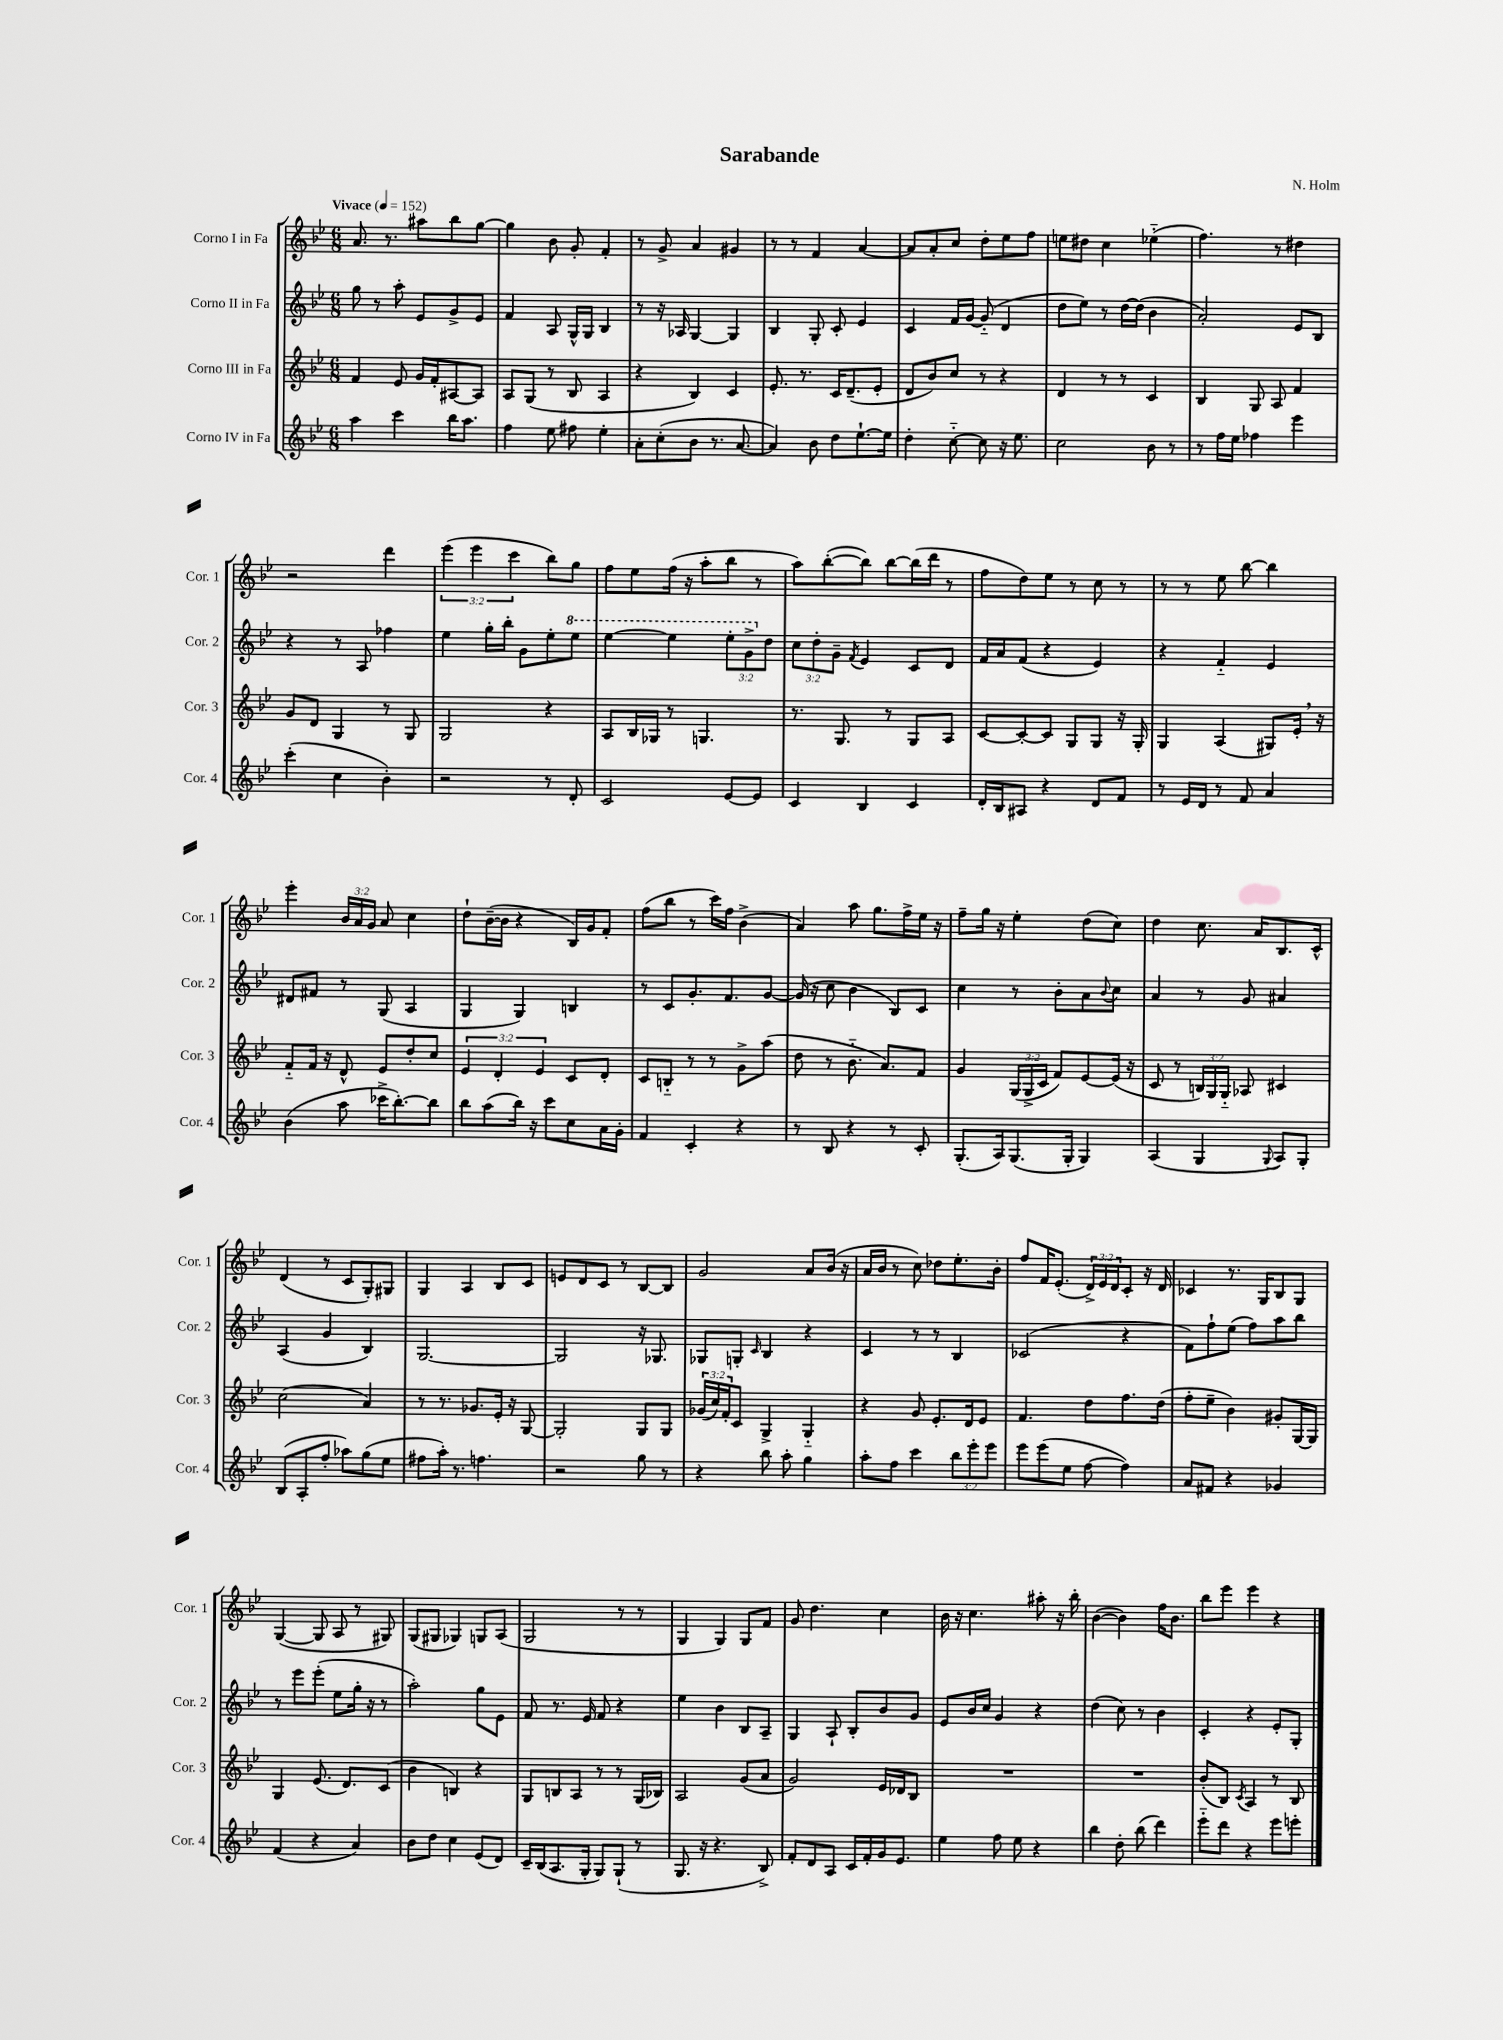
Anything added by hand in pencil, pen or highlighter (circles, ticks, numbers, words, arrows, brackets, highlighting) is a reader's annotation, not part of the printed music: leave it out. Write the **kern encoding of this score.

**kern	**kern	**kern	**kern
*staff4	*staff3	*staff2	*staff1
*clefG2	*clefG2	*clefG2	*clefG2
*k[b-e-]	*k[b-e-]	*k[b-e-]	*k[b-e-]
*M6/8	*M6/8	*M6/8	*M6/8
*MM152	*MM152	*MM152	*MM152
4aa	4f	8gg	8.a
.	.	8r	.
.	.	.	8.r
4ccc	8e-	8aa'	.
.	16g	8e-	8aa#
.	16f'	.	.
16bb-	[8A#	8g^	8bb-
8.aa	.	.	.
.	8A#]	8e-	[8gg
=	=	=	=
4ff	8A	4f	4gg]
.	(8G	.	.
8ee-	8r	8A	8b-
8ff#	8B-	16G^^	8g'
.	.	16G	.
4ee-'	4A	4B-	4f'
=	=	=	=
8a'	4r	8r	8r
(8cc'	.	16r	8g^
.	.	16A-	.
8b-	4B-)	[4G	4a
8.r	.	.	.
.	4c	4G]	4g#
[8.a	.	.	.
=	=	=	=
4a])	8.e-'	4B-	8r
.	.	.	8r
.	8.r	.	.
8b-	.	8G'	4f
8dd	16c	8c'	.
.	(8.d~	.	.
[8.ee-`	.	4e-	[4a
.	8e-'	.	.
16ee-]	.	.	.
=	=	=	=
4dd'	8d	4c	8a]
.	8b-)	.	8a'
[8cc'~	8cc	16f	8cc
.	.	[16g	.
8cc]	8r	(8g'~]	8dd'
16r	4r	4d	8ee-
8.ee-	.	.	.
.	.	.	8ff
=	=	=	=
2cc	4d	8dd	8ee
.	.	8ee-)	8dd#
.	8r	8r	4cc
.	8r	[16dd	.
.	.	(16dd]	.
8b-	4c	4b-	(4ee-'~
8r	.	.	.
=	=	=	=
8r	4B-	2a')	4.ff)
16ff	.	.	.
16ee-	.	.	.
4ff-	8G	.	.
.	8A	.	8r
4eee-	4f	8e-	4dd#
.	.	8B-	.
=	=	=	=
(4ccc'	8g	4r	2r
.	8d	.	.
4cc	4G	8r	.
.	.	8A	.
4b-')	8r	4ff-	4ddd
.	8G	.	.
=	=	=	=
2r	2G	4ee-	(6eee-
.	.	.	6eee-
.	.	16gg'	.
.	.	16bb-'	.
.	.	.	6ccc
.	.	8g	.
8r	4r	8ee-'	8bb-)
8d'	.	8eee-	8gg
=	=	=	=
2c	8A	[4eee-	8ff
.	16B-	.	8ee-
.	16G-	.	.
.	8r	4eee-]	(16ff
.	.	.	16r
.	4.G	.	8aa'
[8e-	.	12eee-'	8bb-
.	.	12gg^	.
8e-]	.	.	8r
.	.	12dd	.
=	=	=	=
4c	8.r	12cc	8aa)
.	.	12dd'	.
.	.	.	([8bb-'
.	.	12g~	.
.	8.G	.	.
.	.	8qf	.
4B-	.	4e-	8bb-])
.	8r	.	[8bb-
4c	8G	8c	(16bb-]
.	.	.	16ddd
.	8A	8d	8r
=	=	=	=
16d'	[8c	16f	8ff
16B-	.	16a	.
8A#	8c'_	(8f	8dd)
4r	8c]	4r	8ee-
.	8G	.	8r
8d	8G	4e-)	8cc
8f	16r	.	8r
.	16G'	.	.
=	=	=	=
8r	4G	4r	8r
16e-	.	.	8r
16d	.	.	.
8r	(4A	4f'~	8ee-
8f	.	.	[8bb-
4a	8G#)	4e-	4bb-]
.	16e-'	.	.
.	16r	.	.
=	=	=	=
(4b-	8f'~	8d#	4eee-'
.	16f	8f#	.
.	16r	.	.
8aa	8d^^	8r	24b-
.	.	.	24a
.	.	.	24g
16ccc-^	8e-	(8G	8a
[8.bb-')	.	.	.
.	8dd'	4A	4cc
8bb-]	8cc	.	.
=	=	=	=
8bb-	6e-	4G	8dd`
(8aa	.	.	([16b-~
.	6d'	.	.
.	.	.	16b-]
16bb-)	.	4G)	4r
16r	.	.	.
.	6e-	.	.
8ccc	.	.	.
8cc	8c	4B	16B-)
.	.	.	16g
16a	8d'	.	8f'
16g'	.	.	.
=	=	=	=
4f	8c	8r	(8ff
.	8B'~	8c	8bb-
4c'	8r	8.g'	8r
.	8r	.	16ccc)
.	.	8.f	16ff
4r	8g^	.	(4b-^
.	(8aa	[8g	.
=	=	=	=
8r	8dd	(16g]	4a)
.	.	16r	.
8B-	8r	8cc	.
4r	8.b-'~	4b-	8aa
.	.	.	8.gg
.	8.a)	.	.
8r	.	8B-)	.
.	.	.	16ff^
8c'	8f	8c	16ee-
.	.	.	16r
=	=	=	=
(8.G'	4g	4cc	8ff~
.	.	.	16gg
16A)	.	.	16r
(8.G	(24G	8r	4ee-'
.	24G^	.	.
.	24c	.	.
.	8f)	8b-'	.
16G'	.	.	.
4G)	[8e-	8a	(8dd
.	.	8qqb-	.
.	(16e-]	8cc	8cc)
.	16r	.	.
=	=	=	=
(4A	8c	4a	4dd
.	8r	.	.
4G	24B)	8r	8.cc
.	24G	.	.
.	24G'~	.	.
.	8A-	8g	.
.	.	.	16a
8qqG	.	.	.
8A)	4c#	4a#	8.B-
8G'	.	.	.
.	.	.	16c^^
=	=	=	=
(8B-	(2cc	(4A	(4d
8A'	.	.	.
8ff'	.	4g	8r
8aa-)	.	.	8c
(8gg	4a)	4B-)	8G')
8ee-	.	.	8G#
=	=	=	=
8ff#	8r	[2.G	4G
16aa')	8.r	.	.
8.r	.	.	.
.	.	.	4A
.	8.g-	.	.
4.ff	.	.	.
.	16e-'	.	8B-
.	16r	.	.
.	[8G	.	8c
=	=	=	=
2r	2G']	2G]	8e
.	.	.	8d
.	.	.	8c
.	.	.	8r
8gg	8G	16r	[8B-
.	.	8.G-	.
8r	8G	.	8B-]
=	=	=	=
4r	(24g-	8G-	2g
.	24cc)	.	.
.	24f'	.	.
.	8c	8G'	.
.	.	16qqc	.
8bb-	4G^	4B-	.
8aa'	.	.	.
4gg	4G'~	4r	8a
.	.	.	(16b-
.	.	.	16r
=	=	=	=
8aa'	4r	4c	16a
.	.	.	16b-
8ff	.	.	8r
4ccc	8g	8r	8cc)
.	8.e-'	8r	8dd-
12bb-	.	4B-	8.ee-'
.	16d	.	.
12eee-'	.	.	.
.	8e-	.	.
12eee-	.	.	.
.	.	.	16b-'
=	=	=	=
8eee-	4.f	(2c-	8ff
(8eee-	.	.	16f
.	.	.	(8.e-'
8ee-	.	.	.
[8ff	8dd	.	24d^)
.	.	.	24e-
.	.	.	24d
4ff])	8.ff	4r	8c'
.	.	.	16r
.	(16dd	.	16d
=	=	=	=
8a	8ff'	8f)	4c-
8f#	8ee-~	8ff`	.
4r	4b-)	(8ee-	8.r
.	.	8ff)	.
.	.	.	16G
4g-	8g#'	8aa	8B-
.	[16G	8bb-	8G
.	16G]	.	.
=	=	=	=
(4f	4G	8r	([4G
.	.	8eee-	.
4r	(8.e-	(8eee-'	8G]
.	.	8ee-	8A
.	8.d)	.	.
4a)	.	16gg'	8r
.	.	16r	.
.	(8c	8r	8G#)
=	=	=	=
8b-	4b-	2aa')	(8G
8dd	.	.	8G#
4cc	4B)	.	4G-)
(8e-	4r	8gg	8G
8d)	.	8e-	(8A
=	=	=	=
16c~	8G	8f	2G
(16B-	.	.	.
8.A	8B	8.r	.
.	8A	.	.
16G'	.	16e-	.
8G)	8r	8f	.
(8G`	8r	4r	8r
8r	(16G	.	8r
.	16B-)	.	.
=	=	=	=
8.G	2A	4ee-	4G
16r	.	.	.
4.r	.	4b-	4G)
.	(8g	8B-	8G
8B-^)	8a	8A~	8f
=	=	=	=
8f'	2g)	4G	8g
8d	.	.	4.dd
8A	.	8A`	.
16c	.	8B-'	.
16f'	.	.	.
16g	16e-	8b-	4cc
8.e-	16d-	.	.
.	8B-	8g	.
=	=	=	=
4ee-	2.r	8e-	16b-
.	.	.	16r
.	.	16b-	4.cc
.	.	16cc	.
8ff	.	4g	.
8ee-	.	.	.
4r	.	4r	8aa#'
.	.	.	16r
.	.	.	16bb-'
=	=	=	=
4bb-	2.r	(4dd	([4b-
8dd'	.	8cc)	4b-])
(8bb-	.	8r	.
4ddd)	.	4b-	16ff
.	.	.	8.b-
=	=	=	=
8eee-'~	(8b-'	4c'	8bb-
8ddd	8B-)	.	8eee-
.	8qc	.	.
4r	4A	4r	4eee-
8eee-	8r	8e-'	4r
8eee'	8B-	8G'	.
==	==	==	==
*-	*-	*-	*-
